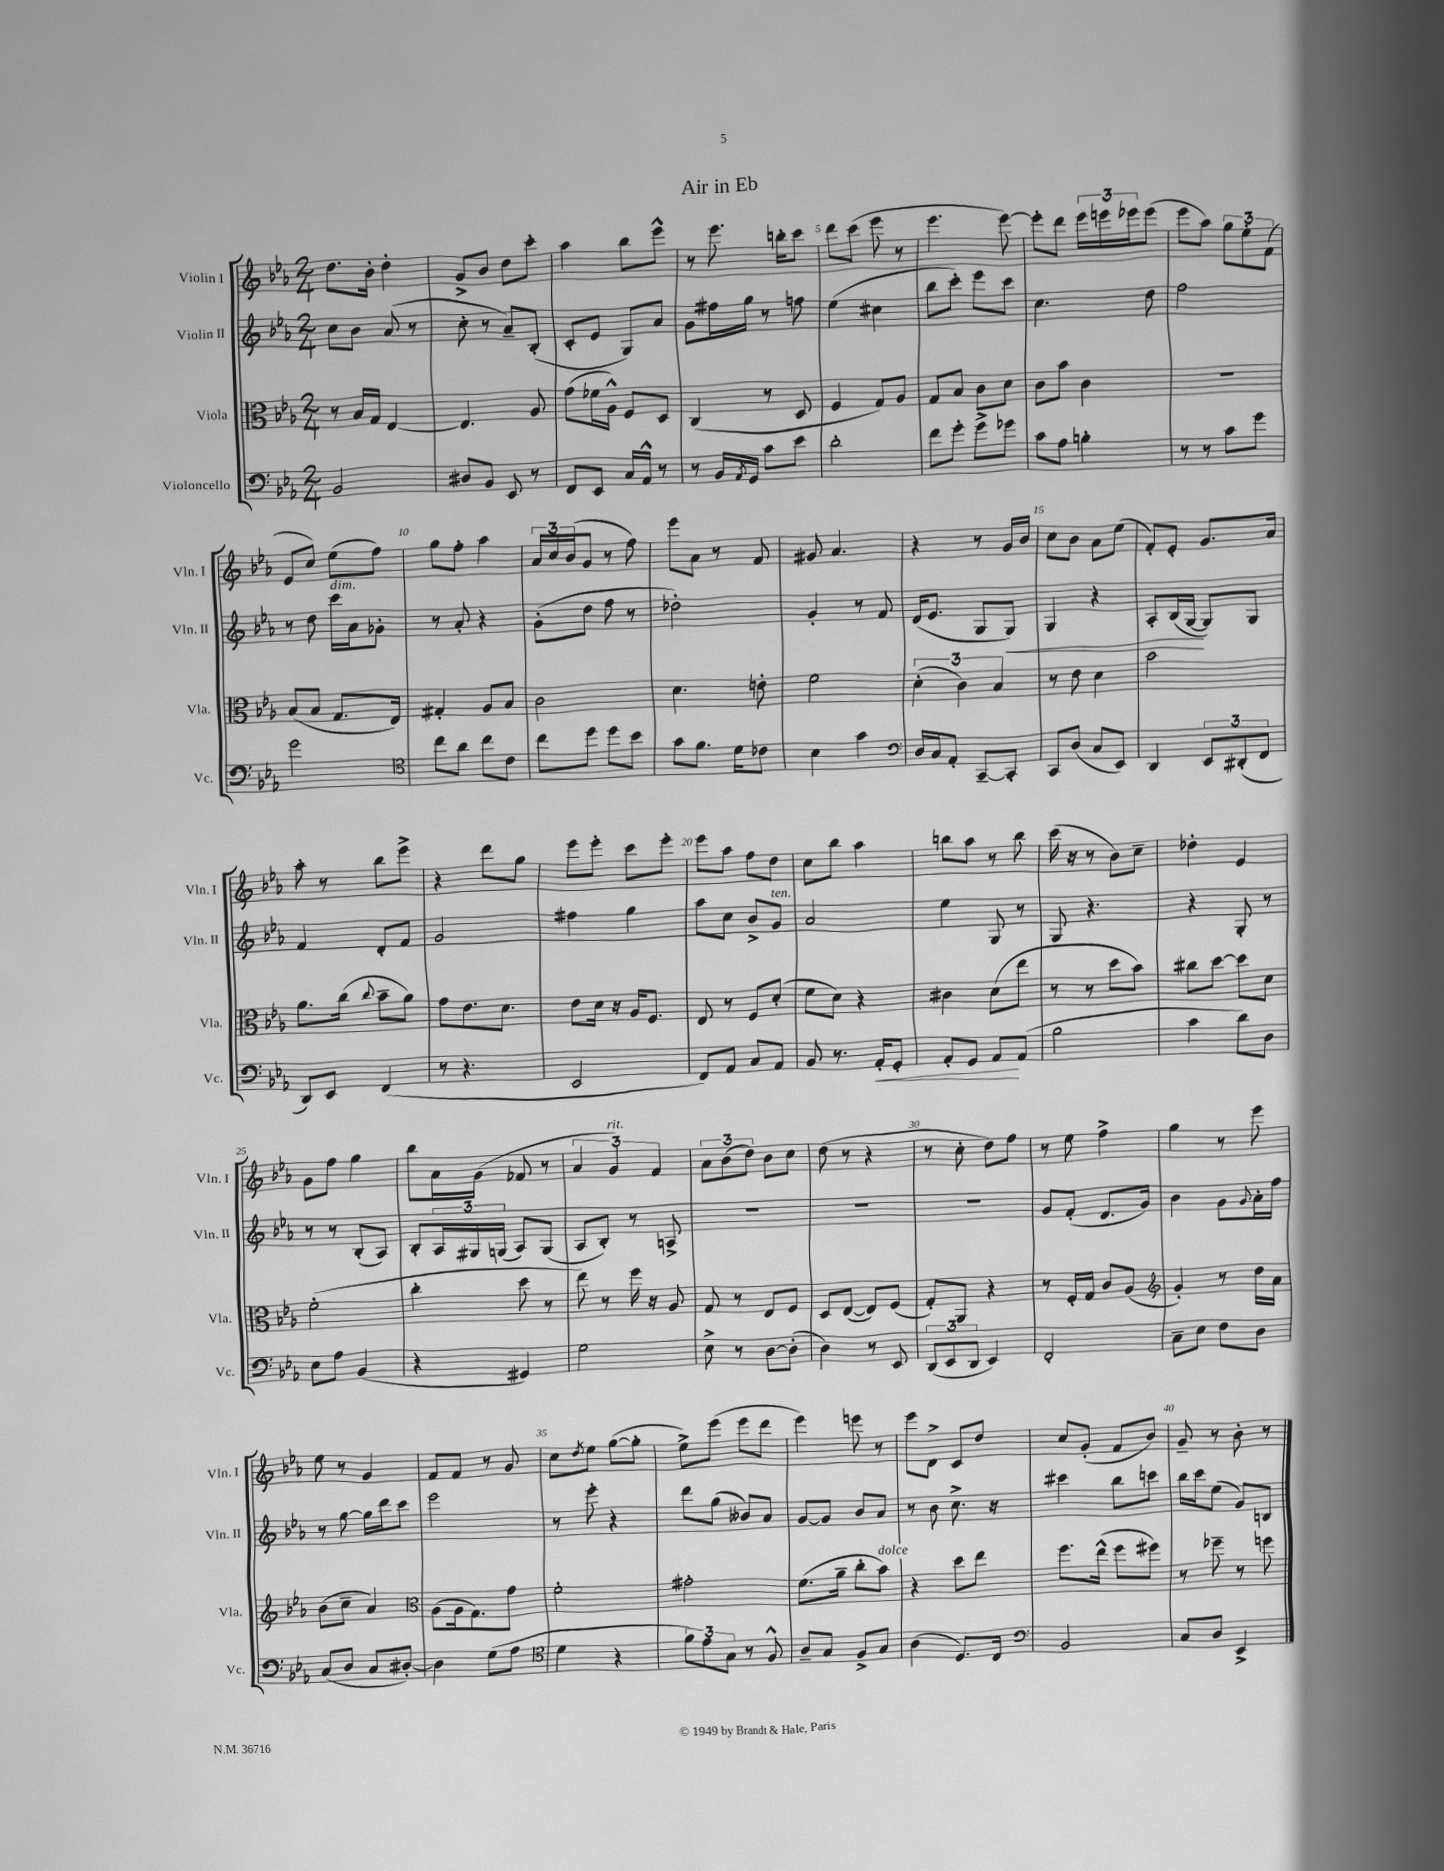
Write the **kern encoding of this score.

**kern	**kern	**kern	**kern
*staff4	*staff3	*staff2	*staff1
*clefF4	*clefC3	*clefG2	*clefG2
*k[b-e-a-]	*k[b-e-a-]	*k[b-e-a-]	*k[b-e-a-]
*M2/4	*M2/4	*M2/4	*M2/4
2BB-/	8r	8cc\L	8.dd\L
.	16B-/LL	8b-\J	.
.	16G/JJ	.	16b-'\Jk
.	[4E-/	(8a-/	4dd'\
.	.	8r	.
=	=	=	=
8D#/L	4.E-/]	8cc'\	8g^/L
8BB-/J	.	8r	8b-/J
8EE-/	.	8a-~/L)	8dd\L
8r	8A-/	(8B-'/J	8ccc'\J
=	=	=	=
8FF/L	(8g\L	8c'/L	4aa-\
8EE-/J	16f-\L	8e-/J	.
.	16A-^^\JJ)	.	.
16C/LL	8F/L	8G/L)	8bb-\L
16AA-^^/JJ	.	.	.
8r	8D/J	8a-/J	8eee-^^\J
=	=	=	=
8r	(4C/	8g\L	8r
16BB-/LL	.	16ff#\L	8.eee-\
8qAA-/	.	.	.
16GG/JJ	.	16gg\JJ	.
8c\L	8r	8r	.
.	.	.	16bb'\LK
8e-\J	8D/	8ff\	8ccc\J
=	=	=	=
2d'\	4F/	(4ee-\	8ddd\L
.	.	.	(8ccc\J
.	8G/L)	4cc#\	8eee-\
.	8A-/J	.	8r
=	=	=	=
8f\L	8G/L	8bb-\L	4.eee-\
8g'\J	8B-/J	8ccc'\J)	.
8g^\L	8c\L	8eee-\L	.
8g-\J	8d\J	8ccc\J	[8eee-\)
=	=	=	=
8c\L	8c\L	4.cc\	8eee-'\]L
8A-\J	8b-\J	.	8ddd\J
4B'\	4c\	.	24eee-\LL
.	.	.	24eee\
.	.	.	24eee-\J
.	.	8dd\	(8eee-\J
=	=	=	=
8r	2r	2ff\	8eee-\L
8r	.	.	8aa-\J)
8c\L	.	.	12gg\L
.	.	.	12ee-'\
8g\J	.	.	.
.	.	.	(12f\J
=	=	=	=
2g\	(8B-/L	8r	8e-/L
.	8B-/J	8dd\	8cc/J)
.	8.G/L	16ccc\LL	(8ee-\L
.	.	16a-\J	.
.	.	8g-'\J	8ff\J)
.	16E-/Jk)	.	.
=	=	=	=
*clefC4	*	*	*
8cc\L	4G#'/	8r	8gg\L
8a-\J	.	8a-'/	8ff'\J
8cc\L	8A-/L	4r	4aa-\
8c\J	8B-/J	.	.
=	=	=	=
8cc\L	2c\	(8g'\L	24a-/LL
.	.	.	24cc/
.	.	.	(24b-/J
8dd\J	.	8dd\J	8g/J
8dd\L	.	8ff\	8r
8b-\J	.	8r	8ff\)
=	=	=	=
8g\L	4.d\	2dd-'\)	8eee-\L
8.f\J	.	.	8a-\J
.	.	.	8r
16d\LK	.	.	.
8c-\J	8e'\	.	8f/
=	=	=	=
4B-\	2f\	4g'/	8g#/
.	.	.	4.a-/
4g\	.	8r	.
.	.	8f/	.
=	=	=	=
*clefF4	*	*	*
16D/LL	(6d'\	(16d/LK	4r
16C/J	.	8.e-/J	.
8AA-'/J	.	.	.
.	6c\)	.	.
[8CC~/L	.	8G/L	8r
.	6B-/	.	.
8CC'/]J	.	8G/J)	16g/LL
.	.	.	16b-/JJ
=	=	=	=
8CC/L	8r	4G/	8cc\L
(8D/J	8e-\	.	8b-\J
8C/L	4d\	4r	8a-\L
8EE-/J)	.	.	(8ee-\J
=	=	=	=
4DD/	2b-\	8A-'/L	8f'/L)
.	.	(16B-/L	8e-'/J
.	.	[16G/JJ	.
12EE-/L	.	8G/]L)	8.g/L
(12DD#'/	.	.	.
.	.	8G/J	.
12FF/J	.	.	.
.	.	.	16a-/Jk
=	=	=	=
8DD/L)	8.a-\L	4f/	8aa-'\
8EE-/J	.	.	8r
.	(16cc\Jk	.	.
.	8qqcc/	.	.
(4FF/	8b-~\L	8d'/L	8bb-\L
.	8a-\J)	8f/J	8eee-^\J
=	=	=	=
8r	8g\L	2g/	4r
4.r	8.e-\	.	.
.	.	.	8ddd\L
.	8.d\J	.	.
.	.	.	8gg\J
=	=	=	=
2EE-/	8e-\L	4ff#\	8eee-\L
.	16d\Jk	.	8eee-'\J
.	16r	.	.
.	16A-/LK	4gg\	8ccc\L
.	8.F/J	.	.
.	.	.	8eee-'\J
=	=	=	=
8FF/L)	8E-/	8aa-\L	8eee-\L
8AA-/J	8r	8cc\J	8aa-\J
8C/L	8F/L	8b-^/L	8ff\L
8AA-/J	(8d'/J	8g/J	8dd\J
=	=	=	=
8BB-/	8f\L	2a-/	8cc\L
8.r	8d\J)	.	8bb-\J
.	4r	.	4aa-\
16AA-'/LK	.	.	.
8GG'/J	.	.	.
=	=	=	=
8AA-'/L	4c#\	4ee-\	8bb\L
8GG/J	.	.	8aa-\J
8AA-/L	(8d\L	8G/	8r
(8AA-/J	8ee-\J	8r	8bb\
=	=	=	=
2B-\	8r	8G/	(16ccc\
.	.	.	16r
.	8r	4.r	8r
.	8dd\L	.	8b-\L)
.	8b-\J)	.	8cc~\J
=	=	=	=
4c\	8cc#\L	4r	4dd-'\
.	[8dd\J	.	.
8d\L)	8dd\]L	8G'/	4e-/
8D\J	8d\J	8r	.
=	=	=	=
8E-\L	(2f'\	8r	8g\L
8A-\J	.	8r	8ff\J
(4BB-/	.	(8B-'/L	4gg\
.	.	8A-/J)	.
=	=	=	=
4r	4cc'\	8B-'/L	8bb-\L
.	.	24A-/L	16a-\L
.	.	24G#/	.
.	.	.	(16g\JJ
.	.	(24G/JJ	.
4GG#/)	8dd\	8A-/L)	8f-/
.	8r	(8G/J	8r
=	=	=	=
2G\	8ee-\)	8A-/L	6a-/
.	8r	8B-'/J)	.
.	.	.	6g/)
.	16ff\	8r	.
.	16r	.	.
.	.	.	6f/
.	8A-/	8A^/	.
=	=	=	=
8E-^\	8G/	2r	12a-\L
.	.	.	(12b-\
8r	8r	.	.
.	.	.	12dd\J)
[8D\L	8E-/L	.	8b-\L
(8D'\]J	8F/J	.	8cc\J
=	=	=	=
4D\)	8D/L	2r	(8dd\
.	([8E-/J	.	8r
8r	8E-/]L)	.	4r
8EE-/	(8F/J	.	.
=	=	=	=
(12DD/L	8G'/L)	2r	8r
12EE-/	.	.	.
.	8AA-/J	.	8cc'\
12DD/J	.	.	.
4EE-/)	4r	.	8dd\L)
.	.	.	8ff\J
=	=	=	=
2FF'/	8r	8g/L	8r
.	16F'/LL	(8f'/J	8ee-\
.	16G/JJ	.	.
.	8c/L	8.d/L	4ff^\
.	(8A-/J	.	.
.	.	16g/Jk)	.
=	=	=	=
*	*clefG2	*	*
8C~\L	4g'/)	4b-\	4gg\
8E-\J	.	.	.
8F\L	8r	8g\L	8r
.	.	8qqg/	.
8D\J	16dd\LL	16a-'\L	8eee-\
.	16a-\JJ	16ff\JJ	.
=	=	=	=
(8C/L	(8b-\L	8r	8ee-\
8D/J	8cc~\J	[8gg\	8r
8C/L	4a-/)	16gg\]LL	4g/
.	.	16ddd\J	.
[8D#'/J)	.	8ccc\J	.
=	=	=	=
*	*clefC3	*	*
4D#\]	(8A-\L	2eee-\	8f/L
.	16A-\k	.	8f/J
.	8.G\)	.	.
(8G\L	.	.	8r
8A-\J	8g\J	.	8g/
=	=	=	=
*clefC4	*	*	*
4d\	2f'\	8r	8cc\L
.	.	.	8qdd/
.	.	8eee-'\	8ee-\J
4r	.	4r	([8gg\L
.	.	.	8gg'\]J
=	=	=	=
12f\L)	2g#'\	8ddd\L	8ee-^\L)
12e-\	.	.	.
.	.	(8gg\J	(8eee-\J
12G\J	.	.	.
8r	.	8b--/L)	8eee-\L
8F^^/	.	8a-/J	8ddd\J
=	=	=	=
8A-~/L	(8.f\L	[8g/L	4eee-\)
8G/J	.	8g/]J	.
.	16a-~\Jk	.	.
8F^/L	8cc'\L	8b-/L	8eee\
8G/J	8b-\J)	8a-/J	8r
=	=	=	=
(4A-\	4r	8r	8eee-\L
.	.	8b-\	8d^\J
8.D/L)	8dd\L	8.cc^\	8c/L
.	8ee-\J	.	8dd/J
16C/Jk	.	16r	.
=	=	=	=
*clefF4	*	*	*
2BB-/	8.ff\L	4ccc#\	8cc/L
.	.	.	(8g'/J
.	(16ee-^^\Jk	.	.
.	8ff\L	8bb-\L	8f/L
.	8ff#\J)	8ccc\J	8b-/J)
=	=	=	=
8C/L	8r	16bb-\LL	8g~/
.	.	16ccc\J	.
8D/J	8ff-~\	(8ee-\J	8r
4EE-^/	8r	8g/L)	8b-'\
.	8ff\	8B/J	8r
==	==	==	==
*-	*-	*-	*-
